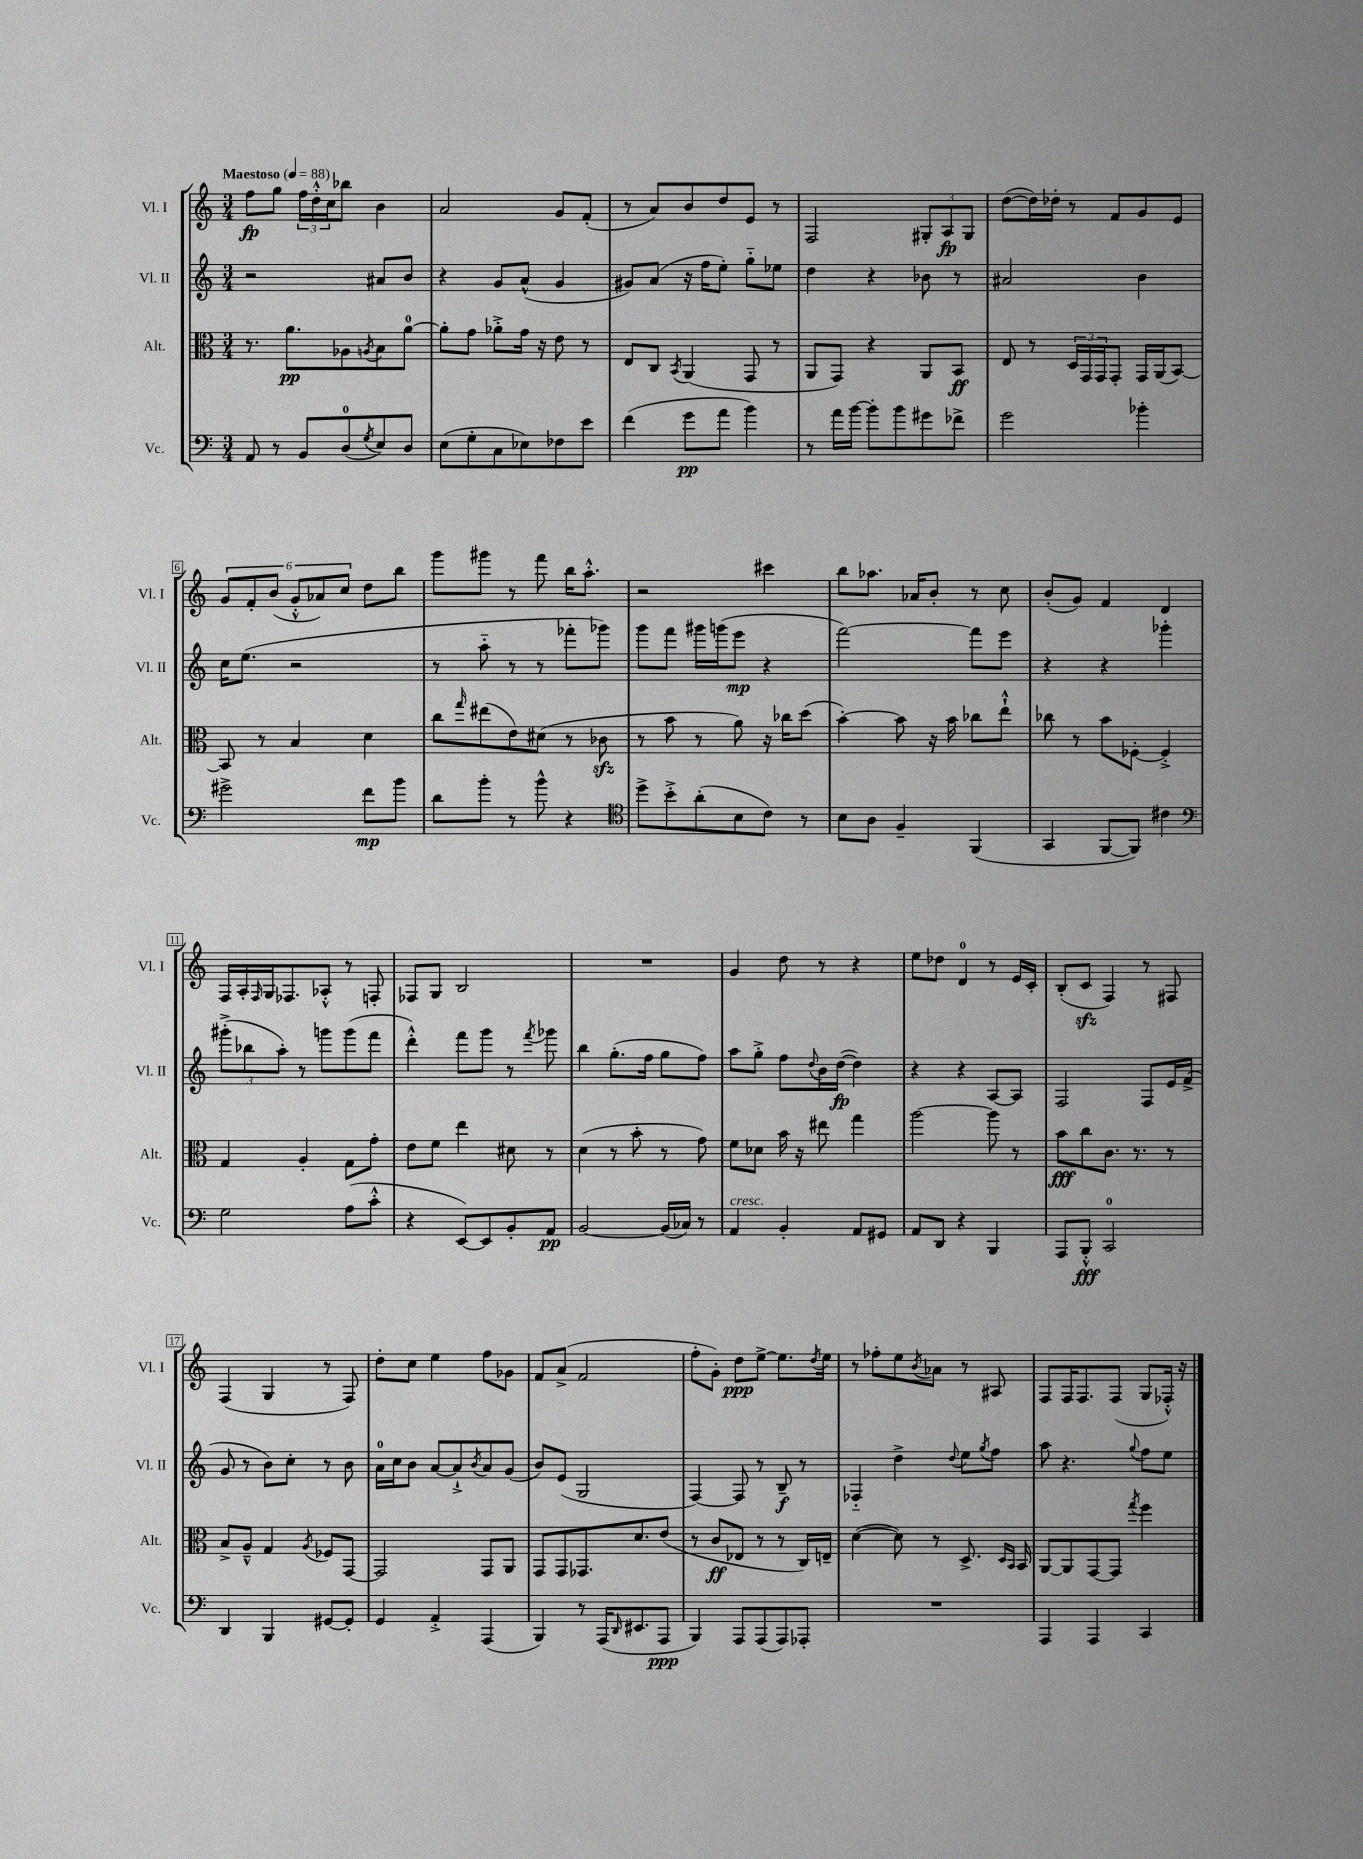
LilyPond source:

<<
\new StaffGroup <<
\new Staff = "s0" \with { instrumentName = "Vl. I" shortInstrumentName = "Vl. I" } {
    \clef treble \key c \major \numericTimeSignature \time 3/4 \tempo "Maestoso" 4 = 88
    f''8\fp g''8 \tuplet 3/2 { f''16 d''16-.-^ c''16 } bes''8 b'4 |
    a'2 g'8 f'8-.( |
    r8 a'8) b'8 d''8 e'8 r8 |
    f2 \tuplet 3/2 { gis8-. a8\fp gis8 } |
    d''8~( d''16) des''16-. r8 f'8 g'8 e'8 |
    \tuplet 6/4 { g'8 f'8-. b'8( g'8-.-^ aes'8) c''8 } d''8 b''8 |
    g'''8 gis'''8 r8 f'''8 b''16 a''8.-.-^ |
    r2 cis'''4 |
    b''8 aes''8. aes'16 b'8-. r8 c''8 |
    b'8-.( g'8) f'4 d'4 |
    f16 a16-. \grace { f16 } g16 fes8. aes8-.-^ r8 f8-. |
    fes8 g8 b2 |
    R2. |
    g'4 d''8 r8 r4 |
    e''8 des''8 d'4-0 r8 e'16 c'16-. |
    b8-.( c'8\sfz f4) r8 fis8 |
    f4( g4 r8 f8) |
    d''8-. c''8 e''4 f''8 ges'8 |
    f'8 a'8->( f'2 |
    f''8-. g'8-.) d''8\ppp e''8~-> e''8. \acciaccatura { d''8 } e''16 |
    r8 fes''8-. e''8 \acciaccatura { b'8 } aes'8 r8 ais8 |
    f8 f16 f8. f8( g8 fes16-.-^) r16 \bar "|." |
}
\new Staff = "s1" \with { instrumentName = "Vl. II" shortInstrumentName = "Vl. II" } {
    \clef treble \key c \major \numericTimeSignature \time 3/4
    r2 ais'8 b'8 |
    r4 g'8 a'8-^( g'4 |
    gis'8) a'8( r16 f''16 e''8-.) g''8-_ ees''8 |
    d''4 r4 bes'8 r8 |
    ais'2 b'4 |
    c''16 e''8.( r2 |
    r8 a''8-_ r8 r8 fes'''8-. ges'''8) |
    g'''8 f'''8 gis'''16 g'''16( e'''8\mp r4 |
    f'''2~) f'''8 e'''8 |
    r4 r4 ges'''4-. |
    \tuplet 3/2 { gis'''8-.->( bes''8 a''8-.) } r8 g'''8 g'''8( f'''8 |
    d'''4-.-^) f'''8 g'''8 r8 \acciaccatura { f'''8 } ges'''8 |
    b''4 g''8.-.( f''16 g''8 f''8) |
    a''8 g''8-.-> f''8 \appoggiatura { d''8 } b'16 d''16~\fp( d''4) |
    r4 r4 a8~ a8 |
    f2 f8 e'16 f'16->( |
    g'8 r8 b'8) c''8-. r8 b'8 |
    a'16-0 c''16 b'8 a'8~ a'8-!-> \acciaccatura { b'8 } a'8 g'8( |
    b'8) e'8( g2 |
    f4~) f8 r8 b8--\f r8 |
    fes4-_ d''4-> \appoggiatura { d''8 } e''8 \acciaccatura { g''8 } f''8 |
    a''8 r4. \appoggiatura { g''8 } f''8 e''8 \bar "|." |
}
\new Staff = "s2" \with { instrumentName = "Alt." shortInstrumentName = "Alt." } {
    \clef alto \key c \major \numericTimeSignature \time 3/4
    r8. a'8.\pp aes8 \acciaccatura { a8 } b8 a'8-0~ |
    a'8-. g'8 aes'8-.-> g'16 r16 e'8 r8 |
    e8 c8 \acciaccatura { b,8 } a,4( g,8 r8 |
    a,8 g,8) r4 a,8 b,8\ff |
    e8 r8 \tuplet 3/2 { d16 g,16 g,16 } g,8-. g,16 a,16( b,8~) |
    b,8 r8 b4 d'4 |
    c''8 \grace { g''16 } eis''8( e'8) dis'8( r8 ces'8\sfz |
    r8 b'8 r8 a'8) r16 ces''16 d''8( |
    b'4~-.) b'8 r16 b'16 ces''8 e''8-!-^ |
    ces''8 r8 b'8 fes8~-. fes4-.-> |
    g4 a4-. g8 g'8-. |
    e'8 f'8 e''4 dis'8 r8 |
    d'4( r8 b'8-. r8 g'8) |
    f'8 des'8 b'16 r16 eis''8 g''4 |
    a''2~ a''8 r8 |
    b'8\fff c''8 c'8. r8. r8 |
    b8-> a8---^ g4 \acciaccatura { a8 } fes8 g,8~ |
    g,2 g,8 a,8 |
    g,8 g,8 ges,8. d'8. e'8( |
    r8 c'8\ff ees8 r8 r8 c16) e16-- |
    d'4~( d'8) r8 d8.-> \grace { d16 b,16 } b,16 |
    a,8~ a,8 g,8~ g,8 \acciaccatura { g''8 } f''4 \bar "|." |
}
\new Staff = "s3" \with { instrumentName = "Vc." shortInstrumentName = "Vc." } {
    \clef bass \key c \major \numericTimeSignature \time 3/4
    a,8 r8 b,8 d8-0( \acciaccatura { g8 } e8) d8 |
    e8( g8-. c8 ees8) fes8 e'8 |
    f'4( g'8\pp a'8 b'4) |
    r8 a'16 b'16~ b'8-. b'8 gis'8 fes'8-> |
    g'2 bes'4-. |
    gis'2-> f'8\mp b'8 |
    d'8 b'8-. r8 b'8-^ r4 |
    \clef tenor d''8-> b'8-.-> a'8-.( b8 c'8) r8 |
    b8 a8 f4-- f,4( |
    g,4 f,8~ f,8) cis'4 |
    \clef bass g2 a8( c'8-.-^ |
    r4 e,8~) e,8 b,8-. a,8\pp |
    b,2~ b,16( ces16) r8 |
    a,4^\markup { \italic "cresc." } b,4-. a,8 gis,8 |
    a,8 d,8 r4 b,,4 |
    a,,8 b,,8-.-^\fff c,2-0 |
    d,4 b,,4 gis,8~ gis,8-. |
    g,4 a,4-.-> a,,4( |
    b,,4) r8 a,,16( \grace { d,16 } eis,8. a,,8\ppp |
    b,,4) a,,8 a,,8( a,,8) aes,,8-. |
    R2. |
    a,,4 a,,4 c,4 \bar "|." |
}
>>
>>
\layout { \context { \Score \override BarNumber.stencil = #(make-stencil-boxer 0.1 0.3 ly:text-interface::print) } }
